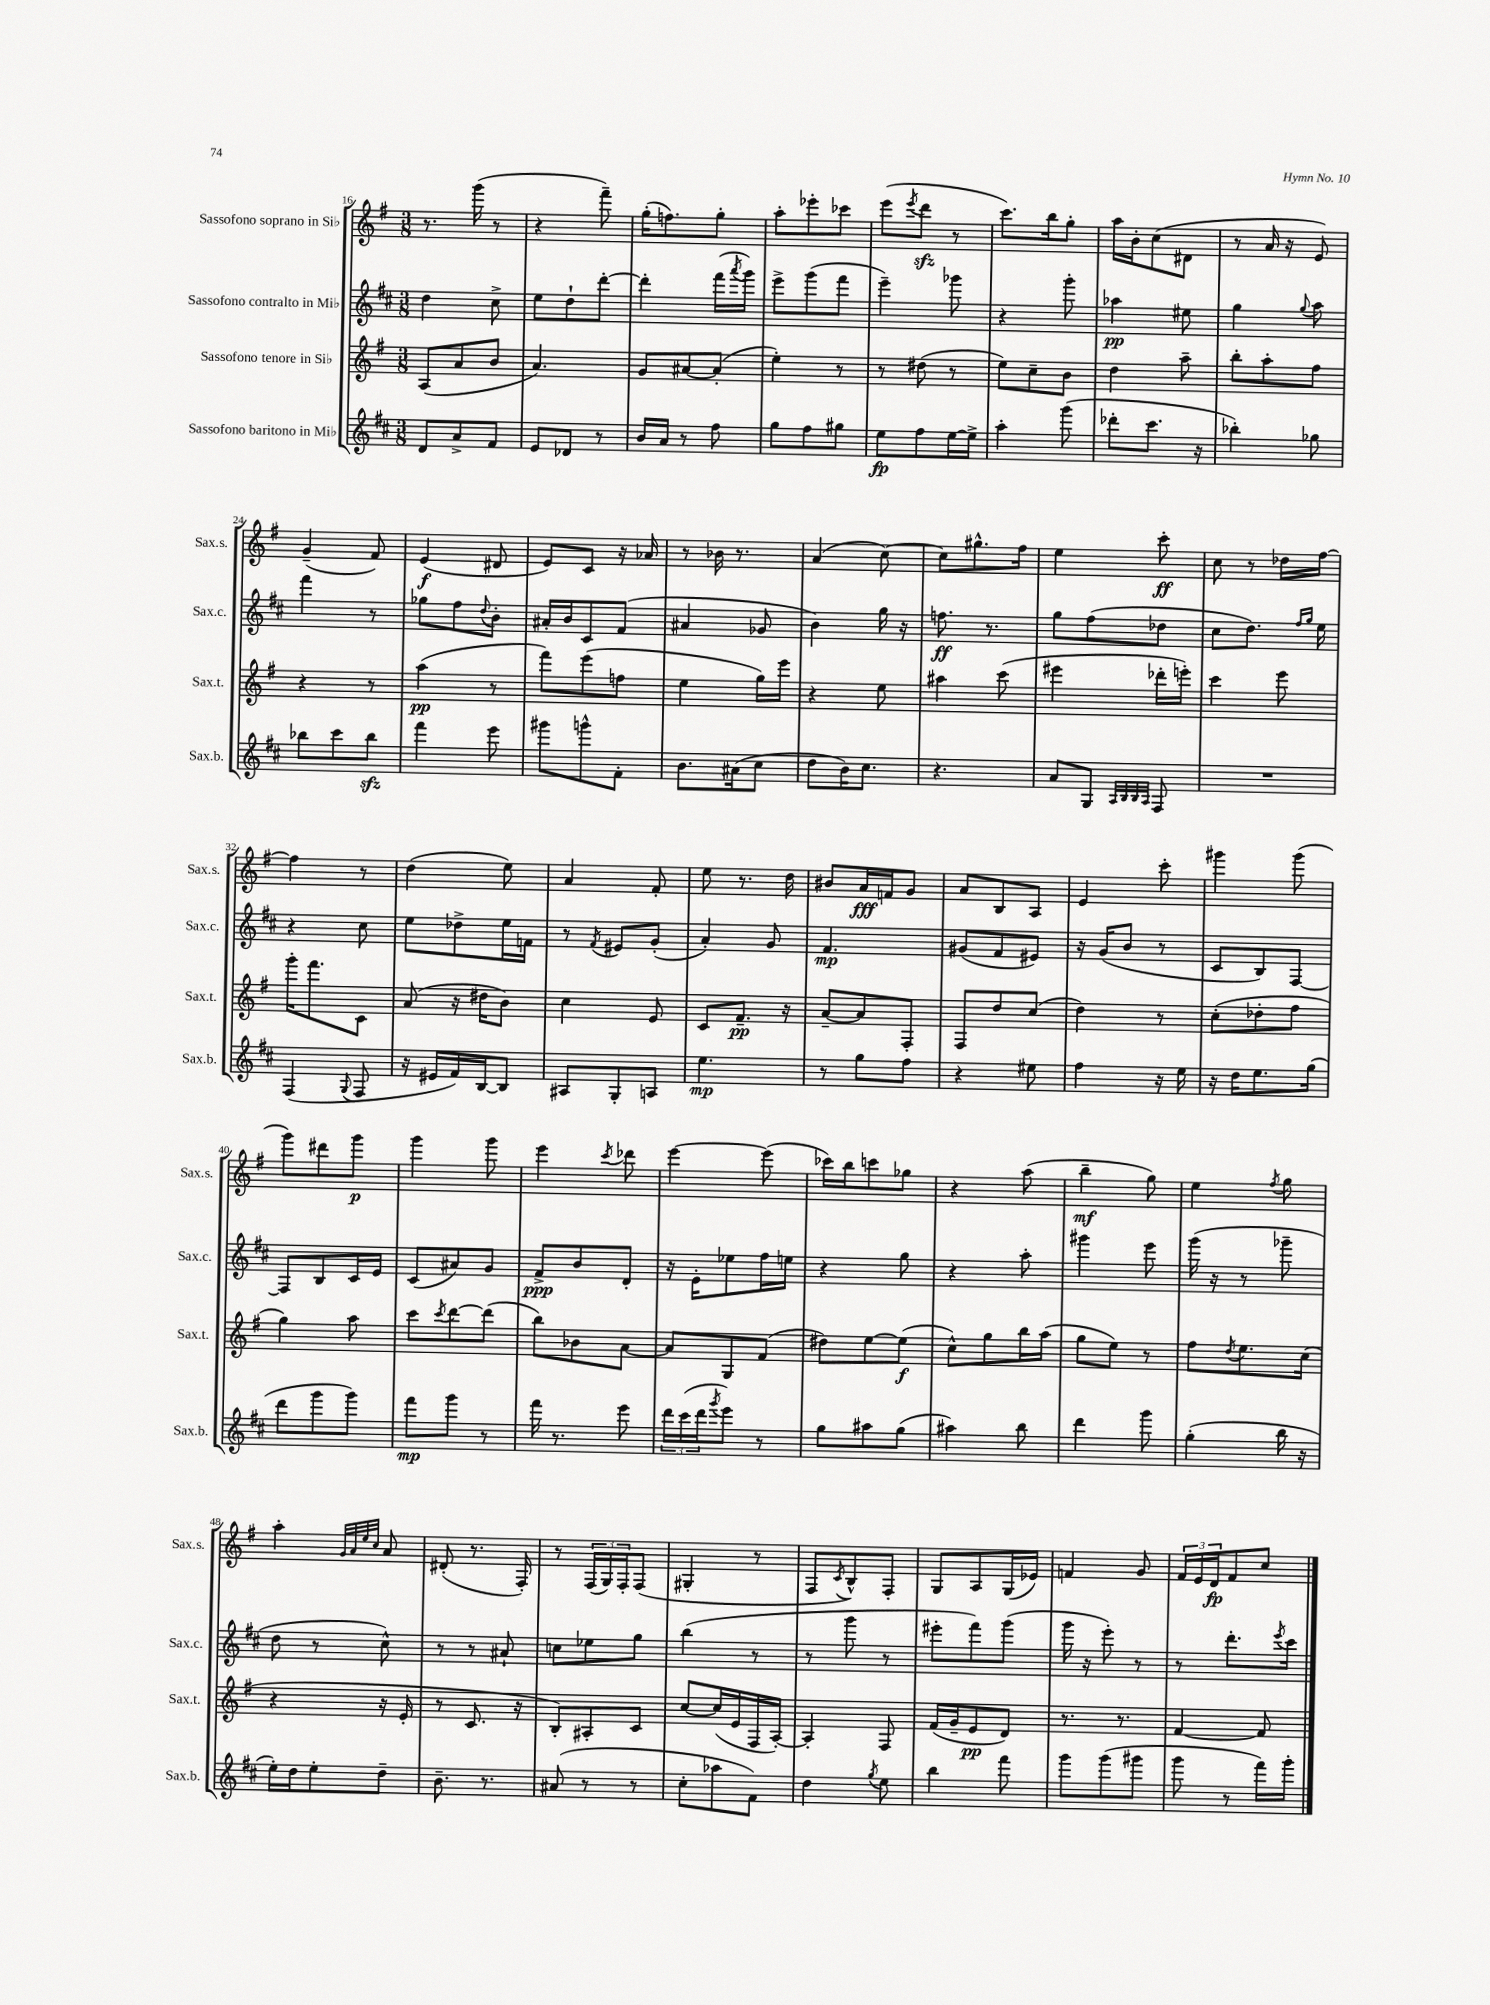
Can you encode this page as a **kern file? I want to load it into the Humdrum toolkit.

**kern	**kern	**kern	**kern
*staff4	*staff3	*staff2	*staff1
*clefG2	*clefG2	*clefG2	*clefG2
*k[f#c#]	*k[f#]	*k[f#c#]	*k[f#]
*M3/8	*M3/8	*M3/8	*M3/8
8d	(8A	4dd	8.r
8a^	8a	.	.
.	.	.	(16ggg
8f#	8b	8cc#^	8r
=	=	=	=
8e	4.a)	8ee	4r
8d-	.	8dd`	.
8r	.	[8ddd'	8fff#~)
=	=	=	=
16b	8g	4ddd']	(16gg'
16a	.	.	8.ff)
8r	[8a#	.	.
8ff#	(8a#']	(16fff#	8gg'
.	.	8qaaa	.
.	.	16ggg)	.
=	=	=	=
8gg	4ee')	8eee^	8aa'
8ff#	.	(8ggg	8eee-'
8gg#	8r	8fff#	8ccc-
=	=	=	=
8ee	8r	4eee~)	(8eee
.	.	.	8qeee
8ff#	(8dd#	.	8ddd
[16ee	8r	8ggg-	8r
16ee^]	.	.	.
=	=	=	=
4aa'	8ee)	4r	8.ccc)
.	8cc~	.	.
.	.	.	16bb
(8ggg	8b	8ggg'	8gg'
=	=	=	=
8ddd-'	4dd	4aa-	16aa
.	.	.	16b'
8.ccc#	.	.	(8cc
.	8aa~	8ee#	8d#
16r	.	.	.
=	=	=	=
4bb-')	8bb'	4gg	8r
.	8aa'	.	16a
.	.	.	16r
.	.	8qqgg	.
8gg-	8ff#	8aa	8e)
=	=	=	=
8bb-	4r	4fff#	(4g~
8ccc#	.	.	.
8bb-	8r	8r	8f#)
=	=	=	=
4fff#	(4aa	8gg-	(4e
.	.	8ff#	.
.	.	8qqdd	.
8eee	8r	8b'	8d#
=	=	=	=
8ggg#	8fff#)	16a#'	8e)
.	.	16b	.
8ggg^^	(8eee	8c#	8c
8f#'	8ff	(8f#	16r
.	.	.	16a-
=	=	=	=
8.b	4ee	4a#	8r
.	.	.	16b-
(16a#	.	.	8.r
8cc#	16gg)	8g-	.
.	16eee	.	.
=	=	=	=
8dd	4r	4b)	(4a
16b)	.	.	.
8.cc#	.	.	.
.	8ee	16gg	[8cc)
.	.	16r	.
=	=	=	=
4.r	4aa#	8.ff	8cc]
.	.	.	8.gg#^^
.	.	8.r	.
.	(8ccc	.	.
.	.	.	16ff#
=	=	=	=
8a	4eee#	8gg	4ee
8G	.	(8ff#	.
32qqA	.	.	.
32qqB	.	.	.
32qqB	.	.	.
32qqA	.	.	.
8F#	16ddd-'	8dd-	8ccc'
.	16eee')	.	.
=	=	=	=
4.r	4ccc	8cc#	8cc
.	.	8.dd)	8r
.	8eee	.	16dd-
.	.	16qqff#	.
.	.	16qqgg	.
.	.	16ee	[16ff#
=	=	=	=
(4F#	16ggg'	4r	4ff#]
.	8.fff#	.	.
8qqG	.	.	.
8F#	8c	8cc#	8r
=	=	=	=
16r	(8a	8ee	(4dd
16e#	.	.	.
16f#)	16r	8dd-^	.
[16B	16dd#	.	.
8B]	8b)	16ee	8ee)
.	.	16f	.
=	=	=	=
8A#	4cc	8r	4a
.	.	8qf#	.
8G'	.	8e#	.
8A	8e	(8g'	8f#'
=	=	=	=
4.ee	8c	4a')	8ee
.	8.f#~	.	8.r
.	.	8g	.
.	16r	.	16dd
=	=	=	=
8r	[8a~	4.f#	8b#
8gg	8a]	.	16a
.	.	.	16f
8ff#	8F#'	.	8g
=	=	=	=
4r	8F#	(8g#	8a
.	8dd	8f#	8B
8ee#	(8cc	8e#)	8A
=	=	=	=
4ff#	4dd)	16r	4e
.	.	(16g	.
.	.	8b	.
16r	8r	8r	8ccc'
16ee	.	.	.
=	=	=	=
16r	(8cc'	8c#	4ggg#
16dd	.	.	.
8.ee	8dd-'	8B)	.
.	8ff#	[8F#	(8ggg#
(16gg	.	.	.
=	=	=	=
8ddd	4gg)	8F#]	8ggg)
8ggg	.	8B	8ddd#
8ggg)	8aa	16c#	8ggg
.	.	16e	.
=	=	=	=
8fff#	8ccc	(8c#	4ggg
.	8qccc	.	.
8ggg	[8ddd	8a#)	.
8r	(8ddd]	8g	8ggg
=	=	=	=
16fff#	8bb)	8f#^	4eee
8.r	.	.	.
.	8b-	8b	.
.	.	.	8qccc
8eee	[8a	8d'	8ddd-
=	=	=	=
24ddd	8a]	16r	[4eee
(24ccc#	.	.	.
.	.	16e'	.
24ddd	.	.	.
8qggg	.	.	.
8eee)	8G	8ee-	.
8r	(8f#	16ff#	(8eee]
.	.	16ee	.
=	=	=	=
8gg	8dd#)	4r	16ccc-)
.	.	.	16bb
8aa#	[8ee	.	8ccc
(8gg	(8ee]	8gg	8gg-
=	=	=	=
4aa#)	8cc^^)	4r	4r
.	8gg	.	.
8bb	16bb	8aa'	(8aa
.	(16aa	.	.
=	=	=	=
4ddd	8gg	4ggg#	4bb~
.	8ee)	.	.
8ggg	8r	8eee	8gg)
=	=	=	=
(4gg'	8ff#	(16ggg	4ee
.	.	16r	.
.	8qdd	.	.
.	8.ee	8r	.
.	.	.	8qff#
16bb	.	8ggg-~	8gg
16r	(16cc	.	.
=	=	=	=
16ee')	4r	8dd	4aa'
16dd	.	.	.
8ee'	.	8r	.
.	.	.	32qqg
.	.	.	32qqa
.	.	.	32qqee
.	.	.	32qqcc
8dd~	16r	8cc#^^)	8a
.	16e'	.	.
=	=	=	=
8.b~	8r	8r	(8d#'
.	8.c	8r	8.r
8.r	.	.	.
.	.	8a#`	.
.	16r	.	16F#')
=	=	=	=
(8a#	8B')	8cc	8r
8r	8A#'	8ee-	(24F#
.	.	.	24G)
.	.	.	24F#'
8r	8c	8gg	(8F#
=	=	=	=
8cc#'	[8cc	(4bb	4G#'
8aa-	(16cc]	.	.
.	16e	.	.
8f#)	16F#	8r	8r
.	[16A')	.	.
=	=	=	=
4dd	4A']	8r	8F#
.	.	.	8qc
.	.	8ggg	8B^^)
8qgg	.	.	.
8ee	8F#	8r	8F#'
=	=	=	=
4bb	(16f#	8eee#'	8G
.	16g~	.	.
.	8e	8fff#)	8A
8fff#	8d)	(8ggg	(16G
.	.	.	16e-)
=	=	=	=
8ggg	8.r	16ggg	4f
.	.	16r	.
(8ggg	.	8eee')	.
.	8.r	.	.
8ggg#	.	8r	8g
=	=	=	=
8ggg	[4f#	8r	24f#
.	.	.	24e
.	.	.	24d
8r	.	8.ddd'	8f#
16fff#)	8f#]	.	8cc
.	.	8qeee	.
16ggg'	.	16ccc#	.
==	==	==	==
*-	*-	*-	*-
